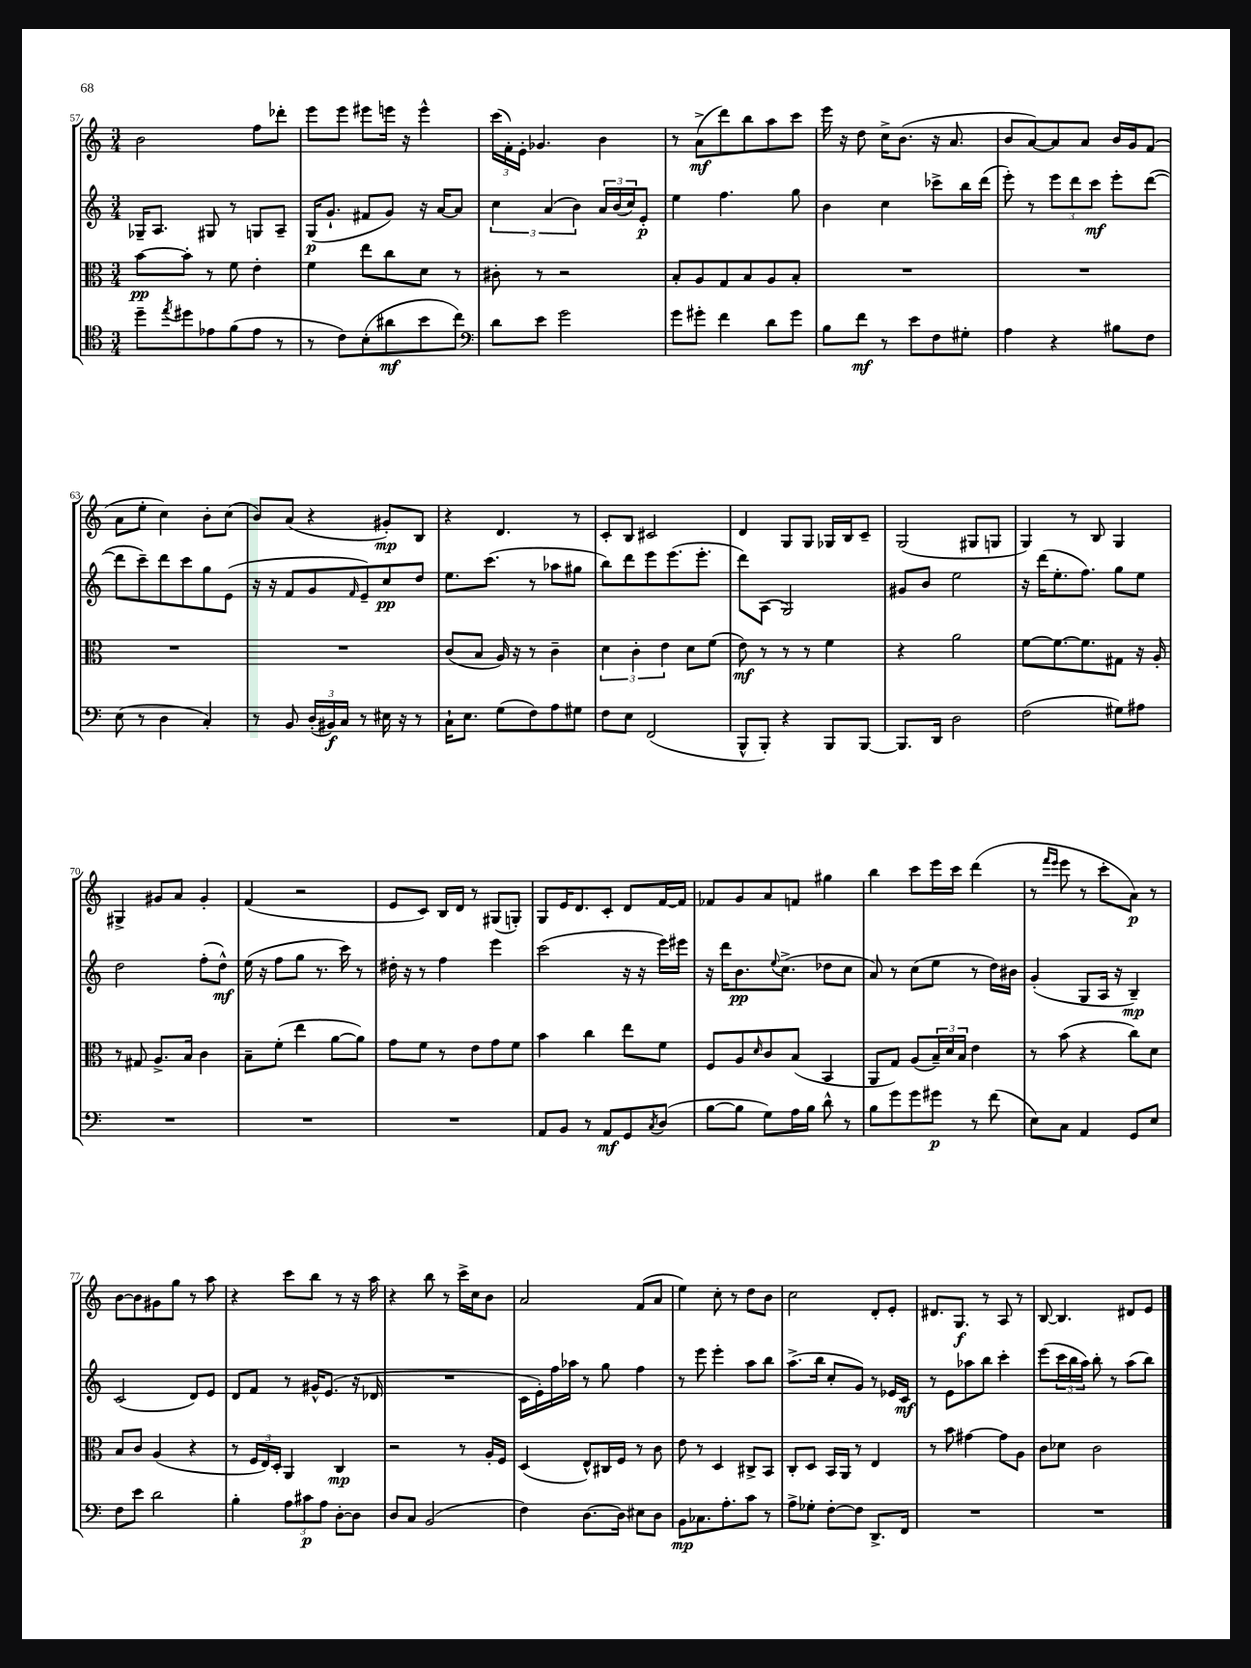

**kern	**kern	**kern	**kern
*staff4	*staff3	*staff2	*staff1
*clefC4	*clefC3	*clefG2	*clefG2
*k[]	*k[]	*k[]	*k[]
*M3/4	*M3/4	*M3/4	*M3/4
8dd~\L	[8b\L	16G-~/LK	2b\
.	.	8.A/J	.
8qee/	.	.	.
8dd#\	8b'\]J	.	.
8e-\	8r	8G#/	.
(8f\	8f\	8r	.
8e-\J	4e'\	8G/L	8ff\L
8r	.	8A~/J	8ddd-'\J
=	=	=	=
8r	4f\	(16G/LK	8eee\L
.	.	8.g`/J	.
8c\L)	.	.	8eee\J
(8B'\	8ee\L	8f#/L	8eee#\L
8a#\	8cc\	8g/J)	16eee\Jk
.	.	.	16r
8b\	8d\J	16r	4eee^^\
.	.	[16a/LK	.
8cc\J)	8r	8a/]J	.
=	=	=	=
*clefF4	*	*	*
8d\L	8c#'\	6cc\	(24ccc\LL
.	.	.	24f'\)
.	.	.	24e'\JJ
8e\J	8r	.	4.g-/
.	.	(6a/	.
2g\	2r	.	.
.	.	6b\)	.
.	.	24a/LL	4b\
.	.	(24b/	.
.	.	24cc/J)	.
.	.	8e'/J	.
=	=	=	=
8g\L	8B'/L	4ee\	8r
8g#'\J	8A/	.	(8a^\L
4f\	8G/	4.ff\	8ddd\)
.	8B/	.	8bb\
8d\L	8A/	.	8aa\
8g#\J	8B'/J	8gg\	8ccc\J
=	=	=	=
8B\L	2.r	4b\	16eee\
.	.	.	16r
8f\J	.	.	8dd\
8r	.	4cc\	16cc^\LK
.	.	.	(8.b\J
8e\L	.	.	.
8F\	.	8ccc-^\L	16r
.	.	.	8.a/
8G#'\J	.	16bb\L	.
.	.	(16ddd\JJ	.
=	=	=	=
4A\	2.r	8eee'\)	8b/L
.	.	8r	[8a/)
4r	.	12eee\L	8a/]
.	.	12ddd\	.
.	.	.	8a/J
.	.	12ccc\J	.
8B#\L	.	8eee'\L	16b/LL
.	.	.	16g/J
8F\J	.	([8ddd\J	(8f/J
=	=	=	=
(8E\	2.r	8ddd\]L	8a\L
8r	.	8ccc~\)	8ee'\J
4D\	.	8ddd\	4cc\)
.	.	8ccc\	.
4C'/)	.	8gg\	8b'\L
.	.	(8e\J	(8cc\J
=	=	=	=
8r	2.r	16r	8b/L)
.	.	16r	.
8BB/	.	8f/L	(8a/J
(24D'/LL	.	8g/	4r
24BB#/)	.	.	.
24C/JJ	.	.	.
.	.	16qqf/	.
8r	.	8e~/)	.
16E#\	.	8cc/	8g#'/L)
16r	.	.	.
8r	.	8dd/J	8B/J
=	=	=	=
16C`\LK	(8c/L	8.ee\L	4r
8.E\J	.	.	.
.	8B/J	.	.
.	.	(8.ccc\J	.
(8G\L	16A/)	.	4.d/
.	16r	.	.
8F\)	8r	8r	.
8A\	4c~\	8aa-\L	.
8G#\J	.	8gg#\J	8r
=	=	=	=
8F\L	6d\	8bb\L)	8c'/L
8E\J	.	8ddd\	8B/J
.	6c'\	.	.
(2FF/	.	8eee\	2c#/
.	6e\	.	.
.	.	(8.eee\	.
.	8d\L	.	.
.	.	8.eee'\J	.
.	(8f\J	.	.
=	=	=	=
8BBB^^/L	8e\)	8ddd\L)	4d/
8BBB'/J)	8r	(8A\J	.
4r	8r	2G/)	8G/L
.	8r	.	8G/J
8BBB/L	4f\	.	16G-/LL
.	.	.	16B/J
[8BBB/J	.	.	8c~/J
=	=	=	=
8.BBB/]L	4r	8g#/L	(2G/
.	.	8b/J	.
16DD/Jk	.	.	.
2D\	2a\	2ee\	.
.	.	.	8G#/L
.	.	.	8G/J
=	=	=	=
(2F\	[8f\L	16r	4G/)
.	.	(16ddd\LK	.
.	8.f\_	8.ee'\	.
.	.	.	8r
.	8.f\]	8.ff\J)	.
.	.	.	8B/
8G#\L)	8G#\J	8gg\L	4G/
8A#\J	16r	8ee\J	.
.	16A'/	.	.
=	=	=	=
2.r	8r	2dd\	4G#^/
.	8G#/	.	.
.	8.A^/L	.	8g#/L
.	.	.	8a/J
.	16B/Jk	.	.
.	4c\	(8ff'\L	4g#'/
.	.	8dd^^\J)	.
=	=	=	=
2.r	8B~\L	(16ee\	(4f/
.	.	16r	.
.	(8f'\J	8ff\L	.
.	4ee\	8gg\J	2r
.	.	8.r	.
.	[8a\L	.	.
.	.	16ccc\)	.
.	8a\]J)	8r	.
=	=	=	=
2.r	8g\L	16dd#'\	8e/L
.	.	16r	.
.	8f\J	8r	8c/J)
.	8r	4ff\	16B/LL
.	.	.	16d/JJ
.	8e\L	.	8r
.	8g\	4eee\	(8G#/L
.	8f\J	.	8G'/J)
=	=	=	=
8AA/L	4b\	(2ccc\	8G/L
8BB/J	.	.	16e/K
.	.	.	8.d/
8r	4cc\	.	.
8AA/L	.	.	8c'/J
8GG/	8ee\L	16r	8d/L
.	.	16r	.
8qC/	.	.	.
(8D/J	8f\J	16eee\LL)	[16f/L
.	.	16eee#\JJ	16f/]JJ
=	=	=	=
[8B\L	8F/L	16r	8f-/L
.	.	16ddd\LK	.
8B\]J	8A/	8.b\	8g/
.	16qqd/	.	.
8G\L)	8c/	.	8a/
.	.	8qqee/	.
.	.	(8.cc^\J	.
16A\L	(8B/J	.	8f/J
16B\JJ	.	.	.
8d^^\	4BB/	8dd-\L	4gg#\
8r	.	8cc\J	.
=	=	=	=
8B\L	8AA/L	8a/)	4bb\
8g\	8G/J)	8r	.
8g\	(8A/L	(8cc\L	8ccc\L
8g#\J	24B~/L)	8ee\J	16eee\L
.	24d/	.	.
.	.	.	16ccc\JJ
.	24B/JJ	.	.
8r	4e\	8r	(4ddd\
(8f\	.	16dd\LL)	.
.	.	16b#\JJ	.
=	=	=	=
8E\L)	8r	(4g'/	8r
.	.	.	16qqfff/LL
.	.	.	16qqeee/JJ
8C\J	(8b\	.	8eee\
4AA/	4r	8G/L	8r
.	.	16A/Jk	8ccc'\L
.	.	16r	.
8GG/L	8cc\L)	4B~/)	8a\J)
8E/J	8d\J	.	8r
=	=	=	=
8F\L	8B/L	(2c/	[8b\L
8e\J	8c/J	.	8b\]
2d\	(4A/	.	8g#\
.	.	.	8gg\J
.	4r	8d/L)	8r
.	.	8e/J	8aa\
=	=	=	=
4B'\	8r	8d/L	4r
.	24F/LL	8f/J	.
.	24E/)	.	.
.	24D'/JJ	.	.
12A\L	4AA/	8r	8ccc\L
12c#\	.	.	.
.	.	16g#^^/LK	8bb\J
12A\J	.	.	.
.	.	(8.e/J	.
[8D'\L	4C/	.	8r
8D\]J	.	16r	16r
.	.	16d-/	16aa\
=	=	=	=
8D/L	2r	2.r	4r
8C/J	.	.	.
(2BB/	.	.	8bb\
.	.	.	8r
.	8r	.	16ccc^\LL
.	.	.	16cc\J
.	16A'/LL	.	8b\J
.	16F/JJ	.	.
=	=	=	=
4F\)	(4D/	16c\LL	2a/
.	.	16e'\)	.
.	.	16ff\	.
.	.	16aa-\JJ	.
[8.D\L	8E^^/L)	8r	.
.	16C#/L	8gg\	.
16D\]Jk	16F/JJ	.	.
8E#\L	8r	4ff\	(8f/L
8D\J	8c\	.	8a/J
=	=	=	=
8BB\L	8e\	8r	4ee\)
8.C-\	8r	8eee\	.
.	4D/	4eee'\	8cc'\
8.A'\	.	.	.
.	.	.	8r
8c\J	8C#^/L	8aa\L	8dd\L
8r	8BB/J	8bb\J	8b\J
=	=	=	=
8A^\L	8C'/L	(8.aa^\L	2cc\
8G-'\J	8D/J	.	.
.	.	16bb\Jk	.
[8F'\L	16BB/LL	8cc'/L	.
.	16AA/JJ	.	.
8F\]J	8r	8g/J)	.
8.DD^/L	4E/	8r	8d'/L
.	.	16e-/LL	8e'/J
16FF/Jk	.	16c/JJ	.
=	=	=	=
2.r	8r	8r	8.d#/L
.	8b\	8e\L	.
.	.	.	8.G/J
.	[4g#\	8aa-\	.
.	.	8bb\J	8r
.	8g#\]L	4ccc'\	8A/
.	8A\J	.	8r
=	=	=	=
2.r	8c\L	(8eee\L	[8B/
.	8d-\J	24ccc\L	4.B/]
.	.	24bb\	.
.	.	24aa\JJ)	.
.	2c\	8bb'\	.
.	.	8r	.
.	.	(8aa\L	8d#/L
.	.	8bb\J)	8e/J
==	==	==	==
*-	*-	*-	*-
